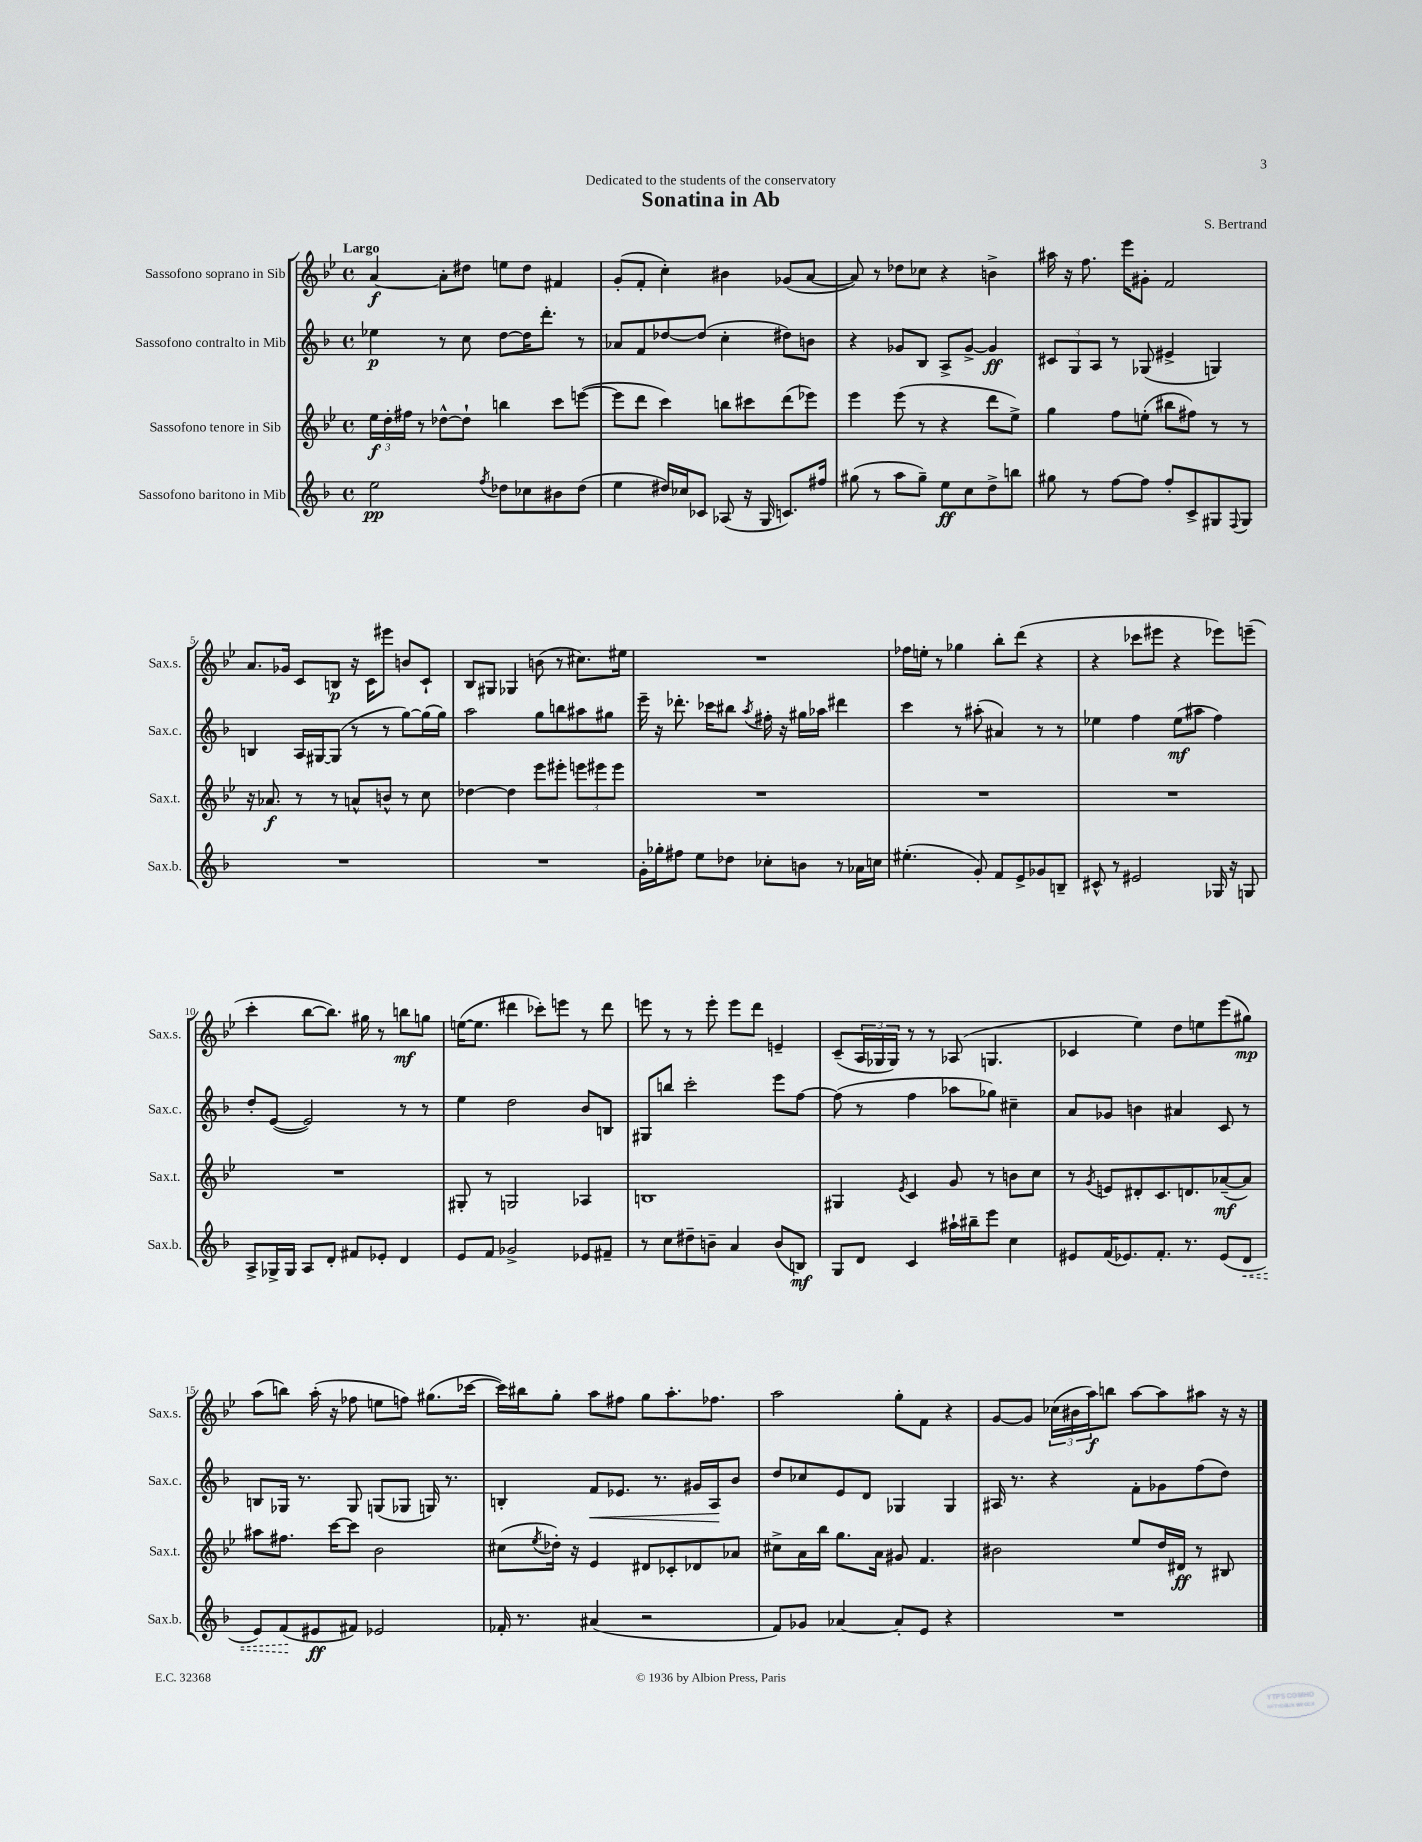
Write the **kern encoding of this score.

**kern	**kern	**kern	**kern
*staff4	*staff3	*staff2	*staff1
*clefG2	*clefG2	*clefG2	*clefG2
*k[b-]	*k[b-e-]	*k[b-]	*k[b-e-]
*M4/4	*M4/4	*M4/4	*M4/4
*met(c)	*met(c)	*met(c)	*met(c)
2ee	24ee-	4ee-	[4a
.	24dd'	.	.
.	24ff#	.	.
.	8r	.	.
.	[8dd-^^	8r	8a']
.	8dd-`]	8cc	8dd#
8qff	.	.	.
8dd-	4bb	[8dd	8ee
8cc-	.	16dd]	8dd#
.	.	8.ddd'	.
8b#	8ccc	.	4f#
(8dd-	([8eee	8r	.
=	=	=	=
4ee	8eee]	8a-	(8g'
.	8ddd	8f	8f'
16dd#)	4ccc)	[8dd-	4cc')
16cc-	.	.	.
8c-	.	(8dd-]	.
(8A-	8bb	4cc'	4b#
16r	8ccc#	.	.
16G	.	.	.
8.c)	(8ddd	8dd#)	(8g-
.	8eee-)	8b	[8a
16ff#	.	.	.
=	=	=	=
(8gg#	4eee-	4r	8a])
8r	.	.	8r
8aa	(8eee-	8g-	8dd-
8gg#~)	8r	8B-	8cc-
8ee	4r	8A^	4r
8cc	.	[8g-^	.
8dd^	8ddd	4g-]	4b^
8bb	8ee-^)	.	.
=	=	=	=
8gg#	4gg	12c#	16aa#
.	.	.	16r
.	.	12G	.
8r	.	.	8.ff
.	.	12A	.
[8ff	8ff	8r	.
.	.	.	16eee-
8ff]	(8ee'	(8G-	8g#'
8ff'	8bb#	4e#^	2f
8c^	8ff#)	.	.
8G#	8r	4G)	.
8qqF	.	.	.
8G#	8r	.	.
=	=	=	=
1r	16r	4B	8.a
.	8.a-	.	.
.	.	.	16g-
.	8r	16A	8c
.	.	[16G#	.
.	8r	(8G#]	8B
.	8a^^	8r	16r
.	.	.	16c
.	8b^^	8r	8eee#
.	8r	[8gg)	8b
.	8cc	(16gg]	8c`
.	.	16gg)	.
=	=	=	=
1r	[4dd-	2aa	8B-
.	.	.	8G#
.	4dd-]	.	4G-
.	8eee-	8gg	(8b
.	8eee#'	8bb	8r
.	12eee	8aa#	8.cc#)
.	12eee#	.	.
.	.	8gg#	.
.	12eee#	.	.
.	.	.	16ee#
=	=	=	=
16g'	1r	16eee~	1r
16gg-'	.	16r	.
8ff#	.	8.ddd-'	.
8ee	.	.	.
.	.	16ccc-	.
8dd-	.	8bb#	.
.	.	8qaa	.
8cc-'	.	16ff#'	.
.	.	16r	.
8b	.	16gg#	.
.	.	16aa-	.
8r	.	4ddd#	.
16a-	.	.	.
16cc	.	.	.
=	=	=	=
(4.ee#'	1r	4ccc	16ff-
.	.	.	16ee'
.	.	.	8r
.	.	8r	4gg-
8g')	.	(8aa#'	.
8f	.	4a#)	8bb-'
8e^	.	.	(8ddd
8g-	.	8r	4r
8B~	.	8r	.
=	=	=	=
8c#^^	1r	4ee-	4r
8r	.	.	.
2e#	.	4ff	8ccc-
.	.	.	8eee#
.	.	(8ee-	4r
.	.	8aa#	.
16G-	.	4ff)	8eee-)
16r	.	.	.
8G	.	.	(8eee~
=	=	=	=
8A^	1r	8dd'	4ccc'
16G-^	.	([8e	.
16G-	.	.	.
8A	.	2e])	[8bb-
8d'	.	.	8.bb-])
8f#	.	.	.
.	.	.	16gg#
8e-'	.	.	8r
4d	.	8r	8bb
.	.	8r	8gg
=	=	=	=
8e	8G#'	4ee	([16ee
.	.	.	8.ee]
8f	8r	.	.
2g-^	2G	2dd	4ddd#
.	.	.	8ccc-')
.	.	.	8eee
8e-	4A-	8b-	8r
8f#~	.	8B	8ddd#
=	=	=	=
8r	1B	8G#	8eee
8cc	.	8bb	8r
8dd#~	.	2ccc'	8r
8b~	.	.	8eee'
4a	.	.	8eee
.	.	.	8ddd
(8b	.	8eee	4e~
8B)	.	[8ff	.
=	=	=	=
8G	4G#	(8ff]	(8c~
8d	.	8r	24A
.	.	.	24G-
.	.	.	24G-)
.	8qe-	.	.
4c	4c	4ff	8r
.	.	.	8r
16aa#`	8g	8aa-	(8A-
16bb#~	.	.	.
8eee	8r	8gg-)	4.G
4cc	8b	4cc#~	.
.	8cc	.	.
=	=	=	=
8e#	8r	8a	4c-
.	8qg	.	.
(16f	8e	8g-	.
8.e-)	.	.	.
.	8d#'	4b	4ee-)
8.f'	8.c	.	.
.	.	4a#	8dd
8.r	8.d	.	.
.	.	.	8ee
(8e-	([8a-~	8c	(8eee-
8d	8a-])	8r	8gg#)
=	=	=	=
8e)	8aa#	8B	(8aa
(8f	8.ff#	16G-	8bb)
.	.	8.r	.
8e#	.	.	(16aa'
.	[16ccc	.	16r
8f#)	8ccc]	8G-	8ff-
2e-	2b-	(8G	8ee
.	.	8G-	8ff)
.	.	16G)	(8.gg#
.	.	8.r	.
.	.	.	[16ccc-
=	=	=	=
16f-'	(8cc#	4B'	16ccc-])
8.r	.	.	16bb#
.	8qee-	.	.
.	16dd-')	.	8gg'
.	16r	.	.
(4a#	4e-	8f	8aa
.	.	8.e-	8ff#
2r	8d#	.	8gg
.	.	8.r	.
.	8c-'	.	8.aa'
.	8d-	16g#	.
.	.	16A	8.ff-
.	8a-	8b-	.
=	=	=	=
8f)	8cc#^	8dd	2aa
8g-	16a	8cc-	.
.	16bb-	.	.
[4a-	8.gg	8e	.
.	.	8d	.
.	16a	.	.
8a-']	8g#	4G-	8gg'
8e	4.f	.	8f
4r	.	4G-	4r
=	=	=	=
1r	2b#	16A#	[8g
.	.	8.r	.
.	.	.	8g]
.	.	4r	(24cc-
.	.	.	24b#
.	.	.	24aa)
.	.	.	8bb
.	8ee-	8f'	[8aa
.	16dd	8g-	8aa]
.	16d#	.	.
.	8r	(8ff	8aa#
.	8B#	8dd)	16r
.	.	.	16r
==	==	==	==
*-	*-	*-	*-
